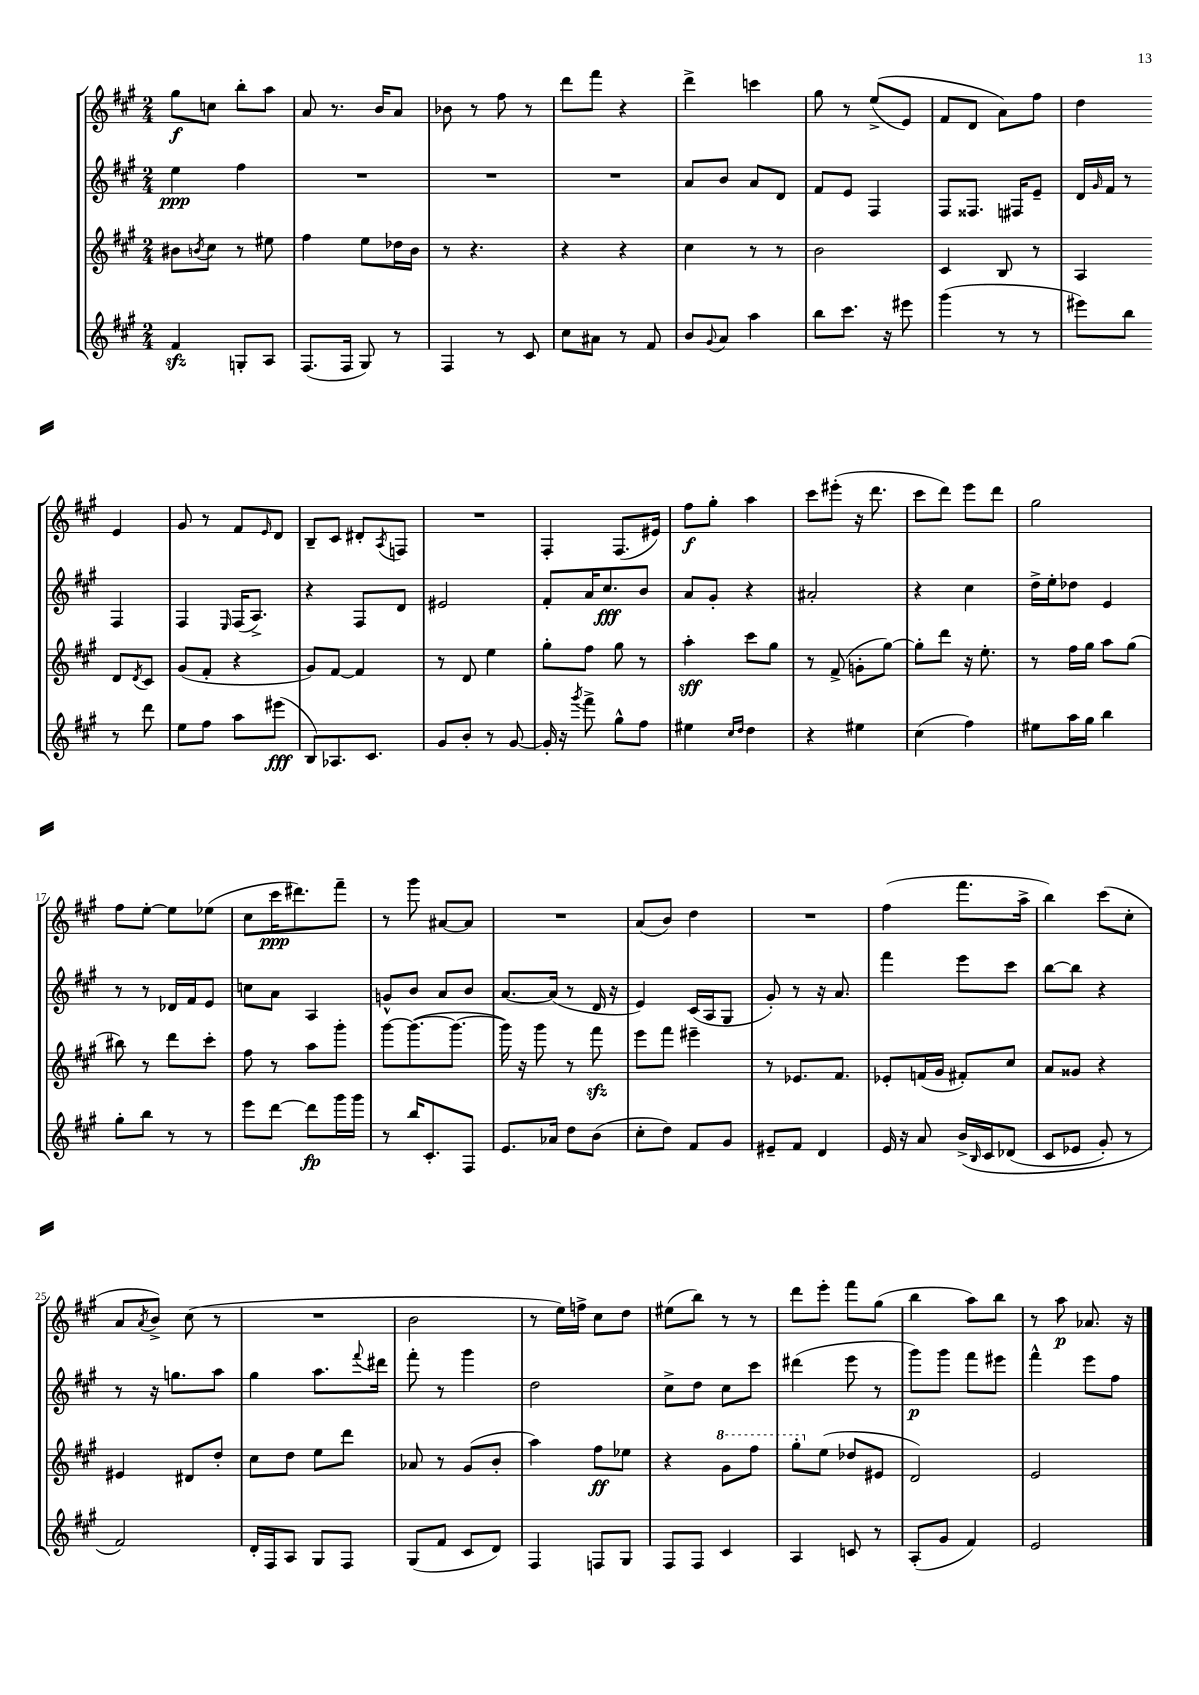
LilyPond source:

<<
\new StaffGroup <<
\new Staff = "s0" {
    \clef treble \key a \major \numericTimeSignature \time 2/4
    gis''8\f c''8 b''8-. a''8 |
    a'8 r8. b'16 a'8 |
    bes'8 r8 fis''8 r8 |
    d'''8 fis'''8 r4 |
    d'''4-> c'''4 |
    gis''8 r8 e''8->(\( e'8) |
    fis'8 d'8 a'8\) fis''8 |
    d''4 e'4 |
    gis'8 r8 fis'8 \grace { e'16 } d'8 |
    b8-- cis'8 dis'8-. \acciaccatura { a8 } f8 |
    R2 |
    fis4-. fis8.( eis'16) |
    fis''8\f gis''8-. a''4 |
    cis'''8 eis'''8-.( r16 d'''8. |
    cis'''8 d'''8) e'''8 d'''8 |
    gis''2 |
    fis''8 e''8~-. e''8 ees''8( |
    cis''8 cis'''16\ppp dis'''8.) fis'''8-- |
    r8 gis'''8 ais'8~ ais'8 |
    R2 |
    a'8( b'8) d''4 |
    R2 |
    fis''4( fis'''8. a''16-> |
    b''4) cis'''8( cis''8-. |
    a'8 \acciaccatura { a'8 } b'8->) cis''8( r8 |
    R2 |
    b'2 |
    r8 e''16) f''16-> cis''8 d''8 |
    eis''8( b''8) r8 r8 |
    d'''8 e'''8-. fis'''8 gis''8( |
    b''4 a''8) b''8 |
    r8 a''8\p aes'8. r16 \bar "|." |
}
\new Staff = "s1" {
    \clef treble \key a \major \numericTimeSignature \time 2/4
    e''4\ppp fis''4 |
    R2 |
    R2 |
    R2 |
    a'8 b'8 a'8 d'8 |
    fis'8 e'8 fis4 |
    fis8 fisis8. fis16 e'8-- |
    d'16 \grace { gis'16 } fis'16 r8 fis4 |
    fis4 \grace { e16 } fis16( a8.->) |
    r4 fis8 d'8 |
    eis'2 |
    fis'8-. a'16 cis''8.\fff b'8 |
    a'8 gis'8-. r4 |
    ais'2-. |
    r4 cis''4 |
    d''16-> e''16-. des''8 e'4 |
    r8 r8 des'16 fis'16 e'8 |
    c''8 a'8 a4 |
    g'8-^ b'8 a'8 b'8 |
    a'8.~ a'16( r8 d'16 r16 |
    e'4) cis'16( a16 gis8 |
    gis'8-.) r8 r16 a'8. |
    fis'''4 e'''8 cis'''8 |
    b''8~ b''8 r4 |
    r8 r16 g''8. a''8 |
    gis''4 a''8. \appoggiatura { fis'''8 } dis'''16 |
    fis'''8-. r8 gis'''4 |
    d''2 |
    cis''8-> d''8 cis''8 cis'''8 |
    dis'''4( e'''8 r8 |
    gis'''8\p) gis'''8 fis'''8 eis'''8 |
    fis'''4-^ e'''8 fis''8 \bar "|." |
}
\new Staff = "s2" {
    \clef treble \key a \major \numericTimeSignature \time 2/4
    bis'8 \acciaccatura { b'8 } cis''8 r8 eis''8 |
    fis''4 e''8 des''16 b'16 |
    r8 r4. |
    r4 r4 |
    cis''4 r8 r8 |
    b'2 |
    cis'4 b8 r8 |
    a4 d'8 \acciaccatura { d'8 } cis'8 |
    gis'8( fis'8-. r4 |
    gis'8) fis'8~ fis'4 |
    r8 d'8 e''4 |
    gis''8-. fis''8 gis''8 r8 |
    a''4-.\sff cis'''8 gis''8 |
    r8 fis'8->( g'8-. gis''8~) |
    gis''8-. d'''8 r16 e''8.-. |
    r8 fis''16 gis''16 a''8 gis''8( |
    bis''8) r8 d'''8 cis'''8-. |
    fis''8 r8 a''8 gis'''8-. |
    gis'''8~ gis'''8.~( gis'''8.~ |
    gis'''16) r16 gis'''8 r8 fis'''8\sfz |
    e'''8 fis'''8 eis'''4-- |
    r8 ees'8. fis'8. |
    ees'8-. f'16( gis'16 fis'8-.) cis''8 |
    a'8 gisis'8 r4 |
    eis'4 dis'8 d''8-. |
    cis''8 d''8 e''8 d'''8 |
    aes'8 r8 gis'8( b'8-. |
    a''4) fis''8\ff ees''8 |
    r4 \ottava #1 gis''8 fis'''8 |
    gis'''8-. \ottava #0 e''8( des''8 eis'8 |
    d'2) |
    e'2 \bar "|." |
}
\new Staff = "s3" {
    \clef treble \key a \major \numericTimeSignature \time 2/4
    fis'4\sfz g8-. a8 |
    fis8.( fis16 gis8) r8 |
    fis4 r8 cis'8 |
    cis''8 ais'8 r8 fis'8 |
    b'8 \appoggiatura { gis'8 } a'8 a''4 |
    b''8 cis'''8. r16 eis'''8 |
    gis'''4( r8 r8 |
    eis'''8) b''8 r8 d'''8 |
    e''8 fis''8 a''8 eis'''8\fff( |
    b8) aes8. cis'8. |
    gis'8 b'8-. r8 gis'8~ |
    gis'16-. r16 \acciaccatura { gis'''8 } fis'''8-> gis''8-^ fis''8 |
    eis''4 \grace { cis''16 d''16 } d''4 |
    r4 eis''4 |
    cis''4( fis''4) |
    eis''8 a''16 gis''16 b''4 |
    gis''8-. b''8 r8 r8 |
    e'''8 d'''8~ d'''8\fp gis'''16 gis'''16 |
    r8 b''16 cis'8.-. fis8 |
    e'8. aes'16 d''8 b'8( |
    cis''8-. d''8) fis'8 gis'8 |
    eis'8-- fis'8 d'4 |
    e'16 r16 a'8 b'16->\( \grace { b16 } cis'16 des'8( |
    cis'8 ees'8 gis'8-.) r8 |
    fis'2\) |
    d'16-. fis16 a8 gis8 fis8 |
    gis8( fis'8 cis'8 d'8) |
    fis4 f8 gis8 |
    fis8 fis8 cis'4 |
    a4 c'8 r8 |
    a8-.( gis'8 fis'4) |
    e'2 \bar "|." |
}
>>
>>
